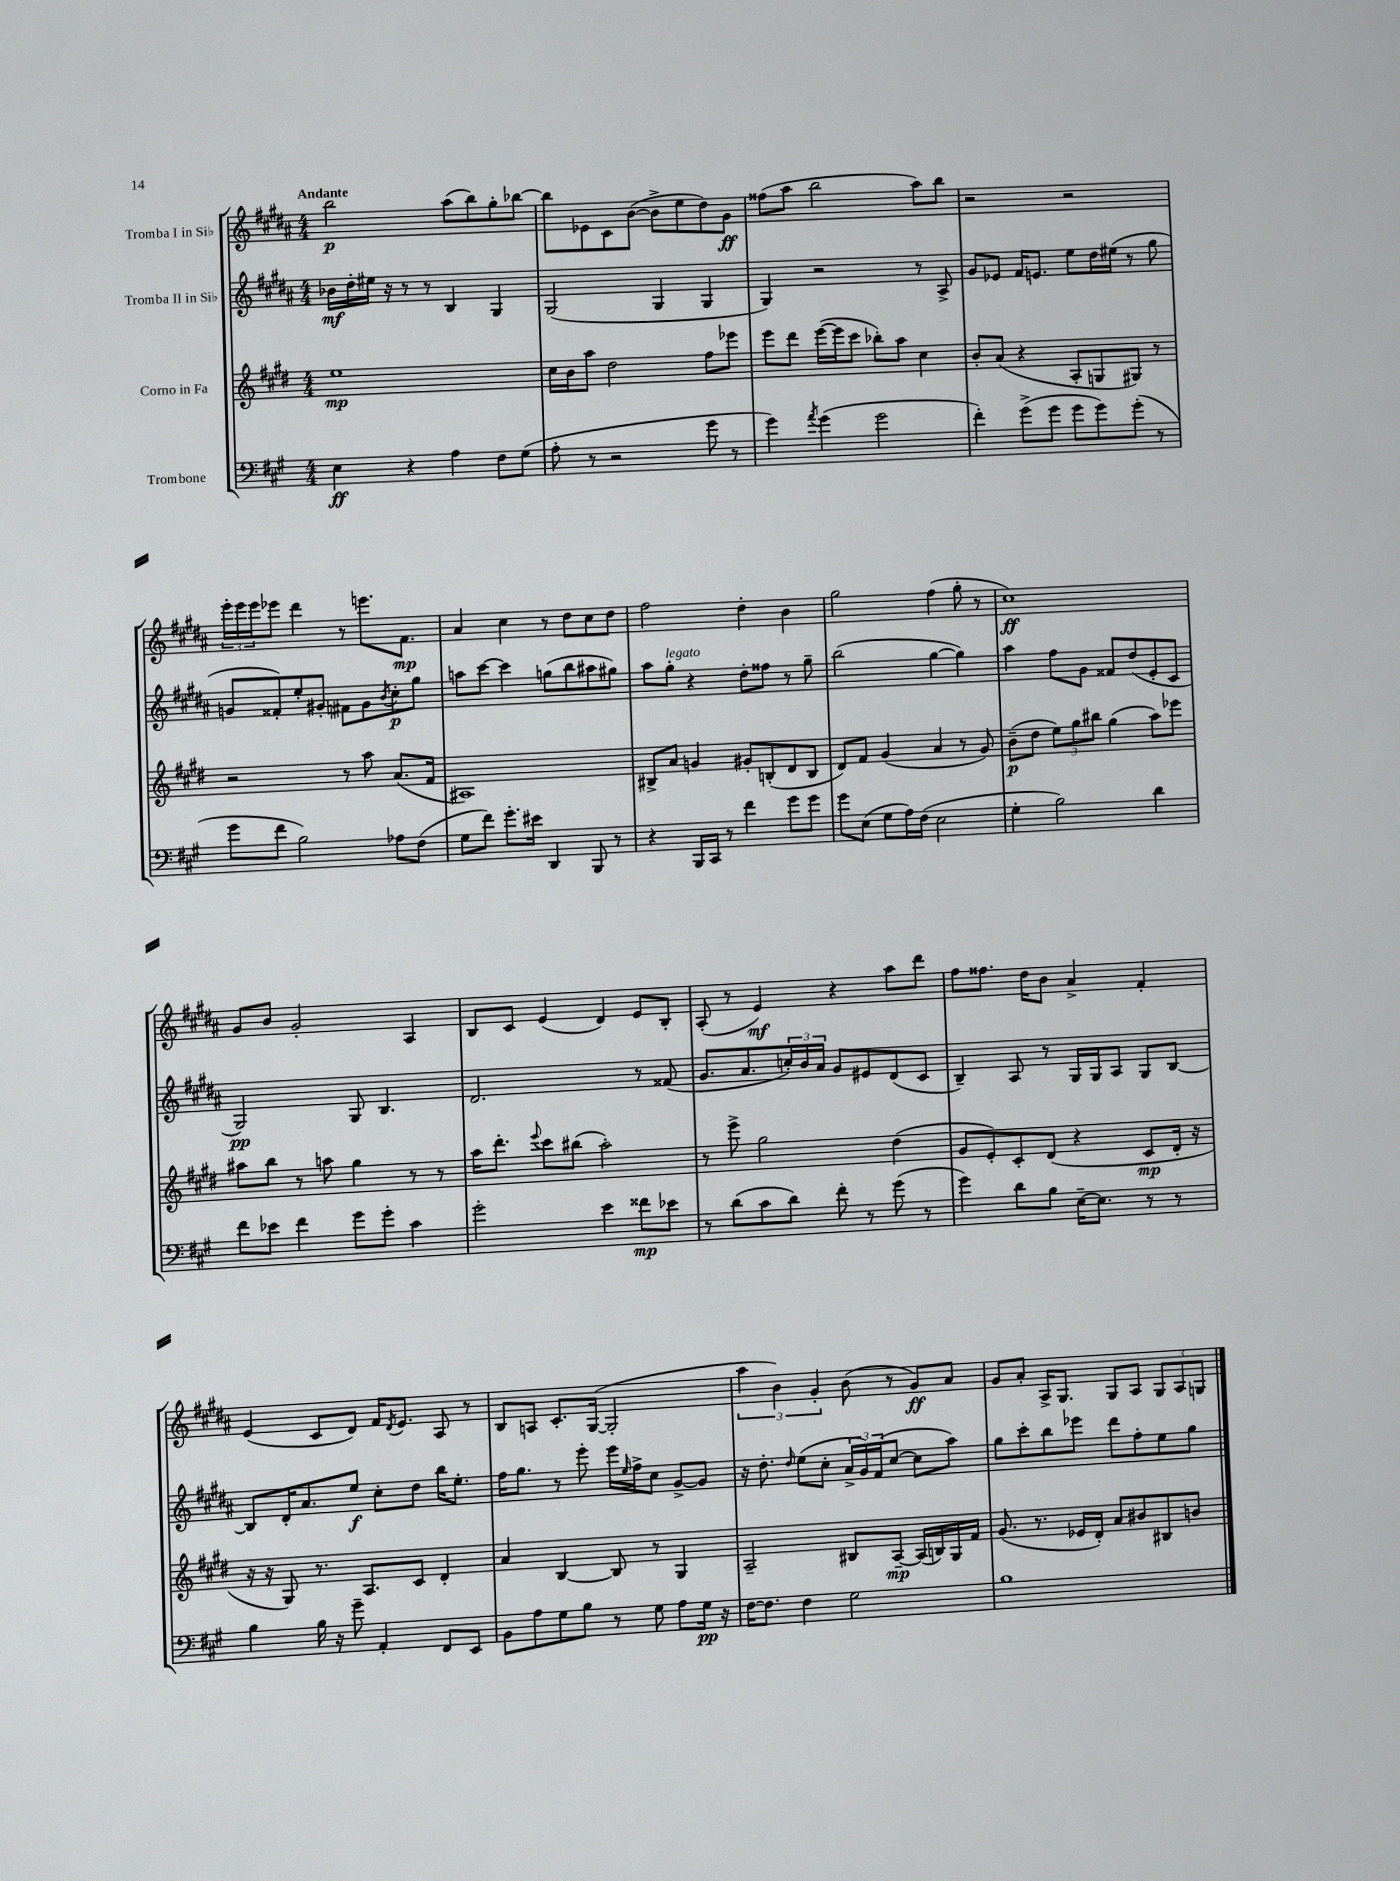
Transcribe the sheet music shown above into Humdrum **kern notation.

**kern	**dynam	**kern	**dynam	**kern	**dynam	**kern	**dynam
*part4	*part4	*part3	*part3	*part2	*part2	*part1	*part1
*staff4	*staff4	*staff3	*staff3	*staff2	*staff2	*staff1	*staff1
*I"Trombone	*	*I"Corno in Fa	*	*I"Tromba II in Si♭	*	*I"Tromba I in Si♭	*
*clefF4	*	*clefG2	*	*clefG2	*	*clefG2	*
*k[f#c#g#]	*	*k[f#c#g#d#]	*	*k[f#c#g#d#a#]	*	*k[f#c#g#d#a#]	*
*M4/4	*	*M4/4	*	*M4/4	*	*M4/4	*
=1	=1	=1	=1	=1	=1	=1	=1
!	!	!	!	!	!	!LO:TX:a:B:t=Andante	!
4E\	ff	1ee	mp	16b-X\LL	mf	2bb\	p
.	.	.	.	16dd#'\	.	.	.
.	.	.	.	16ee#X\JJ	.	.	.
.	.	.	.	16r	.	.	.
4r	.	.	.	8r	.	.	.
.	.	.	.	8r	.	.	.
4A\	.	.	.	4B/	.	(8aa#\L	.
.	.	.	.	.	.	8bb\)	.
8F#\L	.	.	.	4G#/	.	8gg#'\	.
(8G#\J	.	.	.	.	.	[8bb-X\J	.
=2	=2	=2	=2	=2	=2	=2	=2
8A'\	.	16cc#\LL	.	(2G#/	.	8bb-\L]	.
.	.	16b\J	.	.	.	.	.
8r	.	8aa\J	.	.	.	8e-X\	.
2r	.	2dd#\	.	.	.	8c#\	.
.	.	.	.	.	.	([8b\J	.
.	.	.	.	4G#/	.	8b^\L]	.
.	.	.	.	.	.	8ee\	.
8g#\	.	8ff#\L	.	4G#/	.	8dd#\)	.
8r	.	8eee-X\J	.	.	.	8g#\J	ff
=3	=3	=3	=3	=3	=3	=3	=3
4g#\)	.	8eee\L	.	4G#/)	.	(8ff##X\L	.
.	.	8ddd#\J	.	.	.	8aa#\J	.
8qa/	.	.	.	.	.	.	.
(4g#\	.	([16eee\LL	.	2r	.	2bb\	.
.	.	16eee\J]	.	.	.	.	.
.	.	8ccc#\J	.	.	.	.	.
2g#\	.	8bb-X'\L)	.	.	.	.	.
.	.	8aa\J	.	.	.	.	.
.	.	4cc#\	.	8r	.	8aa#\L)	.
.	.	.	.	8A#^/	.	8bb\J	.
=4	=4	=4	=4	=4	=4	=4	=4
4f#'\)	.	8b'/L	.	8g#/L	.	2r	.
.	.	(8a/J	.	8e-X/J	.	.	.
(8g#^\L	.	4r	.	16f#/KL	.	.	.
.	.	.	.	8.en/J	.	.	.
8g#\J	.	.	.	.	.	.	.
8g#\L	.	8A'/L	.	8ee\L	.	2r	.
8g#\)	.	8Gn/	.	16dd#\L	.	.	.
.	.	.	.	(16ee#X\JJ	.	.	.
(8g#'\J	.	8G#X/J)	.	8r	.	.	.
8r	.	8r	.	8gg#\	.	.	.
!!LO:LB:g=z
=5	=5	=5	=5	=5	=5	=5	=5
8g#\L	.	2r	.	8gn/L	.	24eee'\LL	.
.	.	.	.	.	.	24eee\	.
.	.	.	.	.	.	24eee\J	.
8f#\J	.	.	.	8f##X'/)	.	8eee-X\J	.
2B\)	.	.	.	8ee'/	.	4ddd#\	.
.	.	.	.	8g#X'/J	.	.	.
.	.	8r	.	8f#X\L	.	8r	.
.	.	8aa\	.	8g#\	.	8.eeen\L	.
.	.	.	.	8qb/	.	.	.
8A-X\L	.	(8.a/L	.	8cc#'\	p	.	.
.	.	.	.	.	.	8.f#\J	mp
(8F#\J	.	.	.	8gg#\J	.	.	.
.	.	16f#/Jk	.	.	.	.	.
=6	=6	=6	=6	=6	=6	=6	=6
8G#\L	.	1A#X)	.	8aan\L	.	4a#/	.
8f#\J)	.	.	.	[8ccc#\J	.	.	.
8.g#'\L	.	.	.	4ccc#\]	.	4cc#\	.
16e#X\Jk	.	.	.	.	.	.	.
4DD/	.	.	.	(8ggn\L	.	8r	.
.	.	.	.	8bb\	.	8dd#\L	.
8BBB/	.	.	.	8aa#X\	.	8cc#\	.
8r	.	.	.	8gg#X\J)	.	8dd#\J	.
=7	=7	=7	=7	=7	=7	=7	=7
4r	.	8B#X^/L	.	8aa#\L	.	2ff#\	.
!	!	!	!	!LO:TX:a:i:t=legato	!	!	!
.	.	8a/J	.	8gg#'\J	.	.	.
16BBB/LL	.	4gn/	.	4r	.	.	.
16CC#/JJ	.	.	.	.	.	.	.
8r	.	.	.	.	.	.	.
4f#\	.	8g#X'/L	.	8dd#'\L	.	4dd#'\	.
.	.	(8Bn'/	.	8ff##X\J	.	.	.
8g#\L	.	8d#/	.	8r	.	4b\	.
8g#\J	.	8B/J	.	8gg#~\	.	.	.
=8	=8	=8	=8	=8	=8	=8	=8
8g#\L	.	8d#/L)	.	(2bb\	.	2gg#\	.
(8E\J	.	8f#/J	.	.	.	.	.
8G#\L	.	(4g#/	.	.	.	.	.
16A\L)	.	.	.	.	.	.	.
(16F#\JJ	.	.	.	.	.	.	.
2E\	.	4a/	.	[4gg#\	.	(4ff#\	.
.	.	8r	.	4gg#\])	.	8gg#'\	.
.	.	8g#/)	.	.	.	8r	.
=9	=9	=9	=9	=9	=9	=9	=9
4G#'\	.	(8b~\L	p	4aa#\	.	1cc#)	ff
.	.	8dd#\J	.	.	.	.	.
2B\)	.	12ee\L)	.	8ff#\L	.	.	.
.	.	12gg#\	.	.	.	.	.
.	.	.	.	8g#\J	.	.	.
.	.	12bb#X\J	.	.	.	.	.
.	.	(4gg#\	.	8f##X/L	.	.	.
.	.	.	.	(8dd#/	.	.	.
4d\	.	8aa\L)	.	8e'/	.	.	.
.	.	8eee-X\J	.	8c#/J	.	.	.
!!LO:LB:g=z
=10	=10	=10	=10	=10	=10	=10	=10
8f#\L	.	8aa#X\L	.	2G#/)	pp	8g#/L	.
8e-X\J	.	8bb\J	.	.	.	8b/J	.
4f#\	.	8r	.	.	.	2g#'/	.
.	.	8aan\	.	.	.	.	.
8g#\L	.	4gg#\	.	8G#/	.	.	.
8g#'\J	.	.	.	4.B/	.	.	.
4c#\	.	8r	.	.	.	4A#/	.
.	.	8r	.	.	.	.	.
=11	=11	=11	=11	=11	=11	=11	=11
2g#'\	.	16aa\KL	.	2.d#/	.	8B/L	.
.	.	8.ddd#'\J	.	.	.	.	.
.	.	.	.	.	.	8c#/J	.
.	.	8qqeee/	.	.	.	.	.
.	.	8ccc#\L	.	.	.	(4e/	.
.	.	(8bb#X\J	.	.	.	.	.
4e\	.	2aa'\)	.	.	.	4d#/)	.
8f##X\L	mp	.	.	8r	.	8e/L	.
8e-X\J	.	.	.	(8f##X/	.	8B'/J	.
=12	=12	=12	=12	=12	=12	=12	=12
8r	.	8r	.	8.g#/L	.	(8A#'/	.
(8d\L	.	8eee^\	.	.	.	8r	.
.	.	.	.	8.a#/	.	.	.
8c#\	.	2gg#\	.	.	.	4e/)	mf
8d\J)	.	.	.	24ccn'/L)	.	.	.
.	.	.	.	24b/	.	.	.
.	.	.	.	24a#/JJ	.	.	.
8f#'\	.	.	.	8g#/L	.	4r	.
8r	.	.	.	8e#X/	.	.	.
(8g#\	.	(4dd#\	.	(8d#/	.	8aa#\L	.
8r	.	.	.	8c#/J	.	8ddd#\J	.
=13	=13	=13	=13	=13	=13	=13	=13
4g#\)	.	8g#/L	.	4B~/)	.	8ff#\L	.
.	.	8e'/)	.	.	.	8.ff##X\J	.
8d\L	.	8c#'/	.	8A#/	.	.	.
.	.	.	.	.	.	16dd#\KL	.
8B\J	.	(8d#/J	.	8r	.	8b\J	.
[16E~\KL	.	4r	.	16G#/LL	.	4a#^/	.
8.E\J]	.	.	.	16G#/J	.	.	.
.	.	.	.	8A#/J	.	.	.
8r	.	8c#/L	mp	8G#/L	.	4f#'/	.
8r	.	16d#'/Jk	.	[8B/J	.	.	.
.	.	16r	.	.	.	.	.
!!LO:LB:g=z
=14	=14	=14	=14	=14	=14	=14	=14
4B\	.	16r	.	8B/L]	.	(4e/	.
.	.	16r	.	.	.	.	.
.	.	8G#/)	.	16d#'/K	.	.	.
.	.	.	.	8.a#/	.	.	.
16B\	.	8.r	.	.	.	8c#/L	.
16r	.	.	.	.	.	.	.
8g#~\	.	.	.	8ee/J	f	8d#/J)	.
.	.	8.A/L	.	.	.	.	.
4AA'/	.	.	.	8cc#'\L	.	16f#/KL	.
.	.	.	.	.	.	8qd#/	.
.	.	.	.	.	.	8.e/J	.
.	.	8c#/J	.	8dd#\J	.	.	.
8FF#/L	.	4d#'/	.	16bb\KL	.	8A#/	.
.	.	.	.	8.ee'\J	.	.	.
8EE/J	.	.	.	.	.	8r	.
=15	=15	=15	=15	=15	=15	=15	=15
8BB\L	.	4a/	.	16ff#\KL	.	8B/L	.
.	.	.	.	8.gg#\J	.	.	.
8A\	.	.	.	.	.	8An/J	.
8G#\	.	[4B/	.	8r	.	8.c#'/L	.
8B\J	.	.	.	8eee'\	.	.	.
.	.	.	.	.	.	([16G#/Jk	.
8r	.	8B/]	.	16eee\LL	.	2G#'/]	.
.	.	.	.	16qqee/	.	.	.
.	.	.	.	16ff#^\J	.	.	.
8G#\	.	8r	.	8cc#\J	.	.	.
8A\L	.	4G#/	.	[8g#^/L	.	.	.
16G#\Jk	pp	.	.	8g#/J]	.	.	.
16r	.	.	.	.	.	.	.
=16	=16	=16	=16	=16	=16	=16	=16
[16F#\KL	.	2A~/	.	16r	.	6aa#\	.
8.F#\J]	.	.	.	8.dd#'\	.	.	.
.	.	.	.	.	.	6b\)	.
.	.	.	.	16qqdd#/	.	.	.
4F#\	.	.	.	(8ee\L	.	.	.
.	.	.	.	.	.	6g#'/	.
.	.	.	.	8cc#'\J	.	.	.
2G#\	.	8B#X/L	.	24a#^/LL	.	(8b\	.
.	.	.	.	24g#/)	.	.	.
.	.	.	.	(24f#/J	.	.	.
.	.	[8A~/J	mp	[8cc#/J	.	8r	.
.	.	(16A/LL]	.	8cc#\L]	.	8g#/L)	ff
.	.	16Bn/)	.	.	.	.	.
.	.	16G#/	.	8aa#\J)	.	8a#/J	.
.	.	16f#/JJ	.	.	.	.	.
=17	=17	=17	=17	=17	=17	=17	=17
1B	.	(8.g#/	.	8gg#\L	.	8g#/L	.
.	.	.	.	8ccc#'\	.	8a#'/J	.
.	.	8.r	.	.	.	.	.
.	.	.	.	8bb\	.	16A#^/KL	.
.	.	.	.	.	.	8.G#/J	.
.	.	16e-X/LL	.	8eee-X\J	.	.	.
.	.	16d#'/JJ)	.	.	.	.	.
.	.	8a/L	.	8ddd#\L	.	8G#/L	.
.	.	8b#X/	.	8ff#'\	.	8A#/J	.
.	.	8B#X/	.	8ee\	.	12G#/L	.
.	.	.	.	.	.	12A#/	.
.	.	8bn/J	.	8gg#\J	.	.	.
.	.	.	.	.	.	12Gn/J	.
==	==	==	==	==	==	==	==
*-	*-	*-	*-	*-	*-	*-	*-
